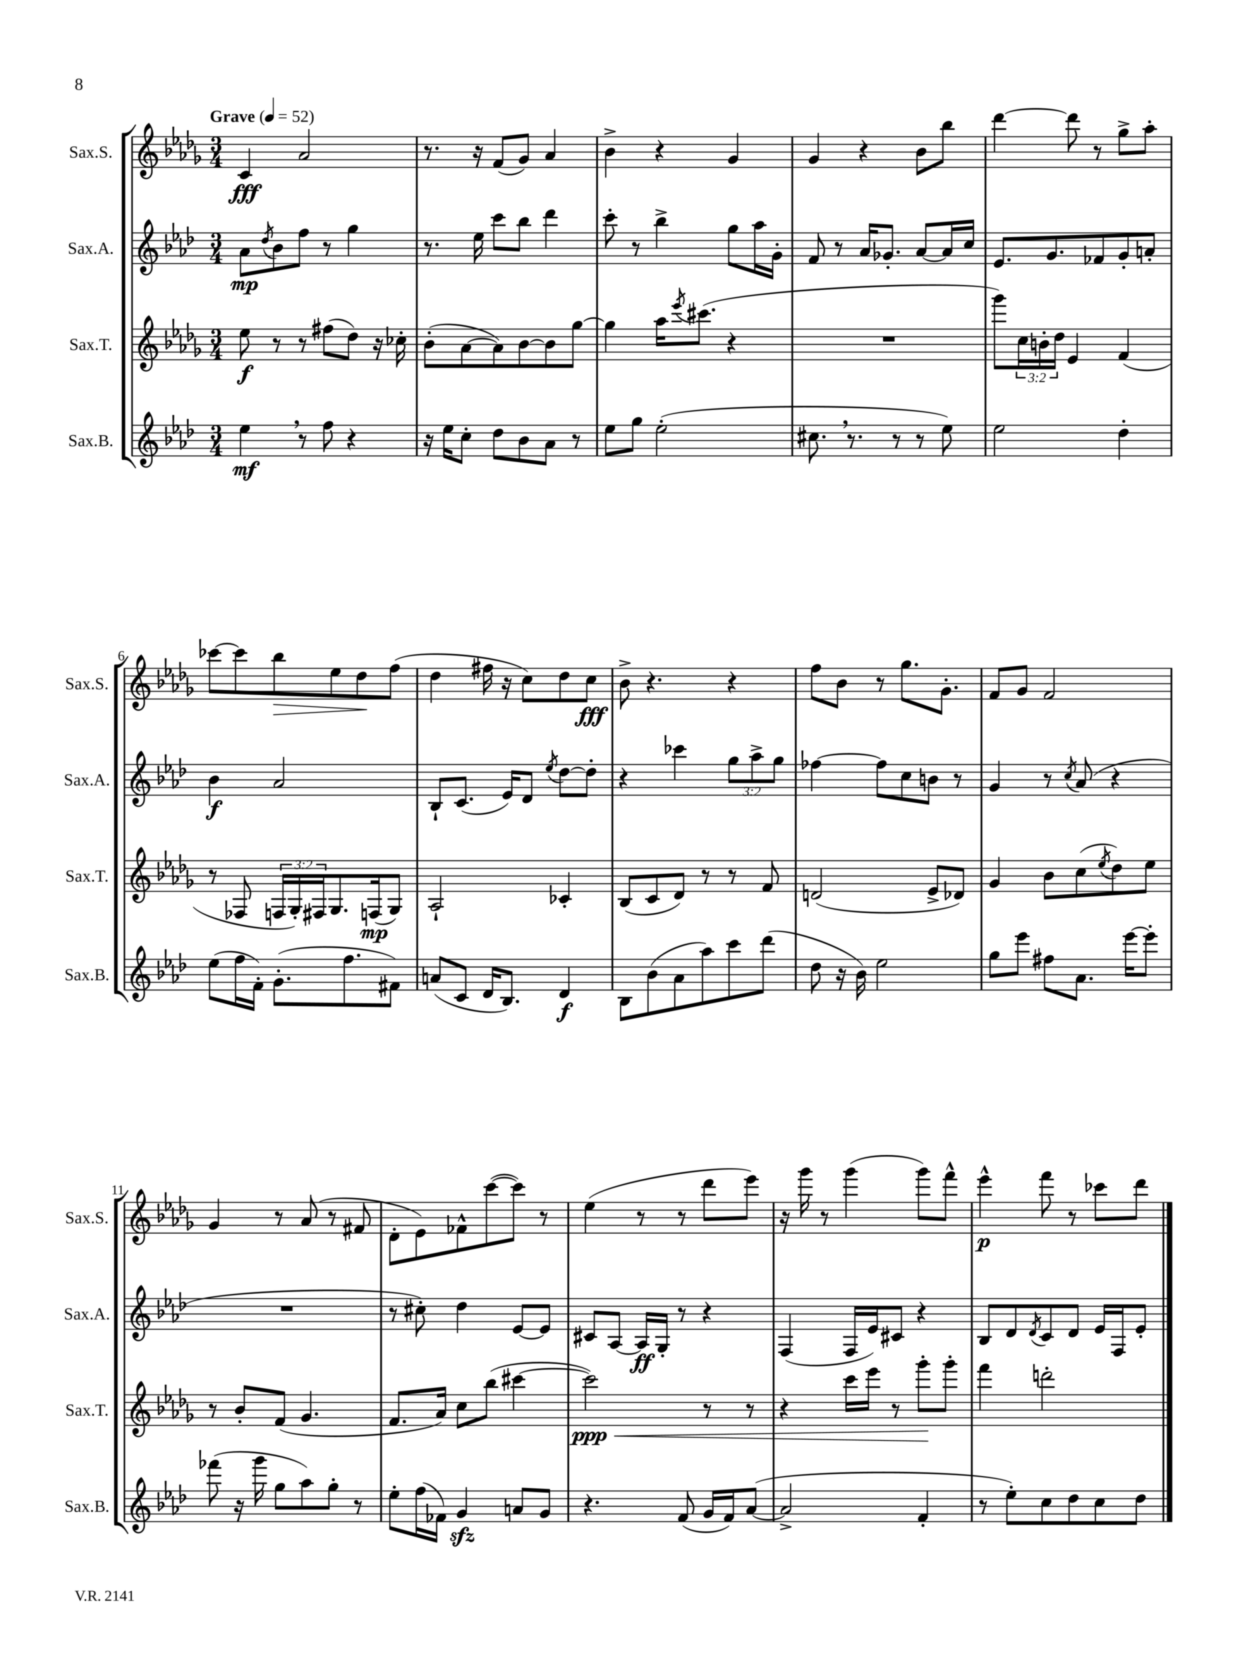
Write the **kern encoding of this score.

**kern	**dynam	**kern	**dynam	**kern	**dynam	**kern	**dynam
*part4	*part4	*part3	*part3	*part2	*part2	*part1	*part1
*staff4	*staff4	*staff3	*staff3	*staff2	*staff2	*staff1	*staff1
*I"Sax.B.	*	*I"Sax.T.	*	*I"Sax.A.	*	*I"Sax.S.	*
*I'Sax.B.	*	*I'Sax.T.	*	*I'Sax.A.	*	*I'Sax.S.	*
*clefG2	*	*clefG2	*	*clefG2	*	*clefG2	*
*k[b-e-a-d-]	*	*k[b-e-a-d-g-]	*	*k[b-e-a-d-]	*	*k[b-e-a-d-g-]	*
*M3/4	*	*M3/4	*	*M3/4	*	*M3/4	*
*MM52	*	*MM52	*	*MM52	*	*MM52	*
=1	=1	=1	=1	=1	=1	=1	=1
!	!	!	!	!	!	!LO:TX:a:B:t=Grave	!
4ee-,\	mf	8ee-\	f	8a-\L	mp	4c/	fff
.	.	.	.	8qdd-/	.	.	.
.	.	8r	.	8b-\	.	.	.
8r	.	8r	.	8ff\J	.	2a-/	.
8ff\	.	(8ff#X\L	.	8r	.	.	.
4r	.	8dd-\J)	.	4gg\	.	.	.
.	.	16r	.	.	.	.	.
.	.	16cc-X'\	.	.	.	.	.
=2	=2	=2	=2	=2	=2	=2	=2
16r	.	(8b-'\L	.	8.r	.	8.r	.
16ee-\KL	.	.	.	.	.	.	.
8cc'\J	.	[8a-\	.	.	.	.	.
.	.	.	.	16ee-\	.	16r	.
8dd-\L	.	8a-\])	.	8ccc\L	.	(8f/L	.
8b-\	.	[8b-\	.	8bb-\J	.	8g-/J)	.
8a-\J	.	8b-\]	.	4ddd-\	.	4a-/	.
8r	.	[8gg-\J	.	.	.	.	.
=3	=3	=3	=3	=3	=3	=3	=3
8ee-\L	.	4gg-\]	.	8ccc'\	.	4b-^\	.
8gg\J	.	.	.	8r	.	.	.
(2ee-'\	.	16aa-\KL	.	4bb-^\	.	4r	.
.	.	8qeee-/	.	.	.	.	.
.	.	(8.ccc#X\J	.	.	.	.	.
.	.	4r	.	8gg\L	.	4g-/	.
.	.	.	.	16aa-\L	.	.	.
.	.	.	.	16g'\JJ	.	.	.
=4	=4	=4	=4	=4	=4	=4	=4
8.cc#X,\	.	2.r	.	8f/	.	4g-/	.
.	.	.	.	8r	.	.	.
8.r	.	.	.	.	.	.	.
.	.	.	.	16a-/KL	.	4r	.
.	.	.	.	8.g-X'/J	.	.	.
8r	.	.	.	.	.	.	.
8r	.	.	.	[8a-/L	.	8b-\L	.
8ee-\)	.	.	.	16a-/L]	.	8bb-\J	.
.	.	.	.	16cc/JJ	.	.	.
=5	=5	=5	=5	=5	=5	=5	=5
2ee-\	.	8ggg-\L)	.	8.e-/L	.	[4ddd-\	.
.	.	24cc\L	.	.	.	.	.
.	.	24bn'\	.	.	.	.	.
.	.	.	.	8.g/	.	.	.
.	.	24dd-\JJ	.	.	.	.	.
.	.	4e-/	.	.	.	8ddd-\]	.
.	.	.	.	8f-X/	.	8r	.
4dd-'\	.	(4f/	.	8g'/	.	8gg-^\L	.
.	.	.	.	8an'/J	.	8aa-'\J	.
!!LO:LB:g=z
=6	=6	=6	=6	=6	=6	=6	=6
(8ee-\L	.	8r	.	4b-\	f	[8ccc-X\L	.
16ff\L	.	8F-X/	.	.	.	8ccc-\]	.
16f'\JJ)	.	.	.	.	.	.	.
!	!	!	!	!	!	!	!LO:HP:b
(8.g'\L	.	24Fn/LL	.	2a-/	.	8bb-\	>
.	.	24G-'/)	.	.	.	.	.
.	.	24F#X/J	.	.	.	.	.
.	.	8.G-/	.	.	.	8ee-\	.
8.ff\	.	.	.	.	.	.	.
.	.	.	.	.	.	8dd-\	.
.	.	(16Fn/k	mp	.	.	.	.
8f#X\J)	.	8G-/J)	.	.	.	(8ff\J	]
=7	=7	=7	=7	=7	=7	=7	=7
(8an/L	.	2A-`/	.	8B-`/L	.	4dd-\	.
8c/J	.	.	.	(8.c/J	.	.	.
16d-/KL	.	.	.	.	.	16ff#X\	.
8.B-/J)	.	.	.	16e-/KL)	.	16r	.
.	.	.	.	8d-/J	.	8cc\L)	.
.	.	.	.	8qee-/	.	.	.
4d-/	f	4c-X'/	.	[8dd-\L	.	8dd-\	.
.	.	.	.	8dd-'\J]	.	8cc\J	fff
=8	=8	=8	=8	=8	=8	=8	=8
8B-\L	.	(8B-/L	.	4r	.	8b-^\	.
(8b-\	.	8c/	.	.	.	4.r	.
8a-\	.	8d-/J)	.	4ccc-X\	.	.	.
8aa-\)	.	8r	.	.	.	.	.
8ccc\	.	8r	.	12gg\L	.	4r	.
.	.	.	.	12aa-^\	.	.	.
(8ddd-\J	.	8f/	.	.	.	.	.
.	.	.	.	12gg\J	.	.	.
=9	=9	=9	=9	=9	=9	=9	=9
8dd-\	.	(2dn/	.	[4ff-X\	.	8ff\L	.
16r	.	.	.	.	.	8b-\J	.
16b-\)	.	.	.	.	.	.	.
2ee-\	.	.	.	8ff-\L]	.	8r	.
.	.	.	.	8cc\	.	8.gg-\L	.
.	.	8e-^/L	.	8bn\J	.	.	.
.	.	.	.	.	.	8.g-'\J	.
.	.	8d-X/J)	.	8r	.	.	.
=10	=10	=10	=10	=10	=10	=10	=10
8gg\L	.	4g-/	.	4g/	.	8f/L	.
8eee-\J	.	.	.	.	.	8g-/J	.
8ff#X\L	.	8b-\L	.	8r	.	2f/	.
.	.	.	.	8qcc/	.	.	.
8.a-\J	.	(8cc\	.	(8a-/	.	.	.
.	.	8qee-/	.	.	.	.	.
.	.	8dd-\)	.	4r	.	.	.
[16eee-\KL	.	.	.	.	.	.	.
8eee-'\J]	.	8ee-\J	.	.	.	.	.
!!LO:LB:g=z
=11	=11	=11	=11	=11	=11	=11	=11
(8fff-X\	.	8r	.	2.r	.	4g-/	.
16r	.	8b-'/L	.	.	.	.	.
16ggg\	.	.	.	.	.	.	.
8gg\L	.	(8f/J	.	.	.	8r	.
8aa-\)	.	4.g-/	.	.	.	(8a-/	.
8gg'\J	.	.	.	.	.	8r	.
8r	.	.	.	.	.	8f#X/	.
=12	=12	=12	=12	=12	=12	=12	=12
8ee-'\L	.	8.f/L	.	8r	.	8d-'\L	.
(16ff\L	.	.	.	8cc#X'\)	.	8e-\)	.
16f-X\JJ)	.	16a-/Jk)	.	.	.	.	.
4gzz/	.	8cc\L	.	4dd-\	.	8f-X^^\	.
.	.	(8bb-\J	.	.	.	([8ccc\	.
8an/L	.	[4ccc#X\	.	[8e-/L	.	8ccc\J])	.
8g/J	.	.	.	8e-/J]	.	8r	.
=13	=13	=13	=13	=13	=13	=13	=13
!	!	!	!LO:HP:b	!	!	!	!
4.r	.	2ccc#\])	< ppp	8c#X/L	.	(4ee-\	.
.	.	.	.	[8A-/J	.	.	.
.	.	.	.	16A-/LL]	ff	8r	.
.	.	.	.	16G'/JJ	.	.	.
(8f/	.	.	.	8r	.	8r	.
16g/LL	.	8r	.	4r	.	8ddd-\L	.
16f/J)	.	.	.	.	.	.	.
([8a-/J	.	8r	.	.	.	8eee-\J)	.
=14	=14	=14	=14	=14	=14	=14	=14
2a-^/]	.	4r	.	(4F/	.	16r	.
.	.	.	.	.	.	16ggg-\	.
.	.	.	.	.	.	8r	.
.	.	16ccc\LL	.	16F/LL	.	(4ggg-\	.
.	.	16eee-\JJ	.	16e-/J)	.	.	.
.	.	8r	.	8c#X/J	.	.	.
4f'/	.	8ggg-'\L	.	4r	.	8ggg-\L)	.
.	.	8ggg-'\J	[	.	.	8fff^^\J	.
=15	=15	=15	=15	=15	=15	=15	=15
8r	.	4fff\	.	8B-/L	.	4eee-^^\	p
8ee-'\L)	.	.	.	8d-/	.	.	.
.	.	.	.	8qd-/	.	.	.
8cc\	.	2dddn'\	.	8c/	.	8fff\	.
8dd-\	.	.	.	8d-/J	.	8r	.
8cc\	.	.	.	16e-/LL	.	8ccc-X\L	.
.	.	.	.	16F/J	.	.	.
8dd-\J	.	.	.	8e-'/J	.	8ddd-\J	.
==	==	==	==	==	==	==	==
*-	*-	*-	*-	*-	*-	*-	*-
